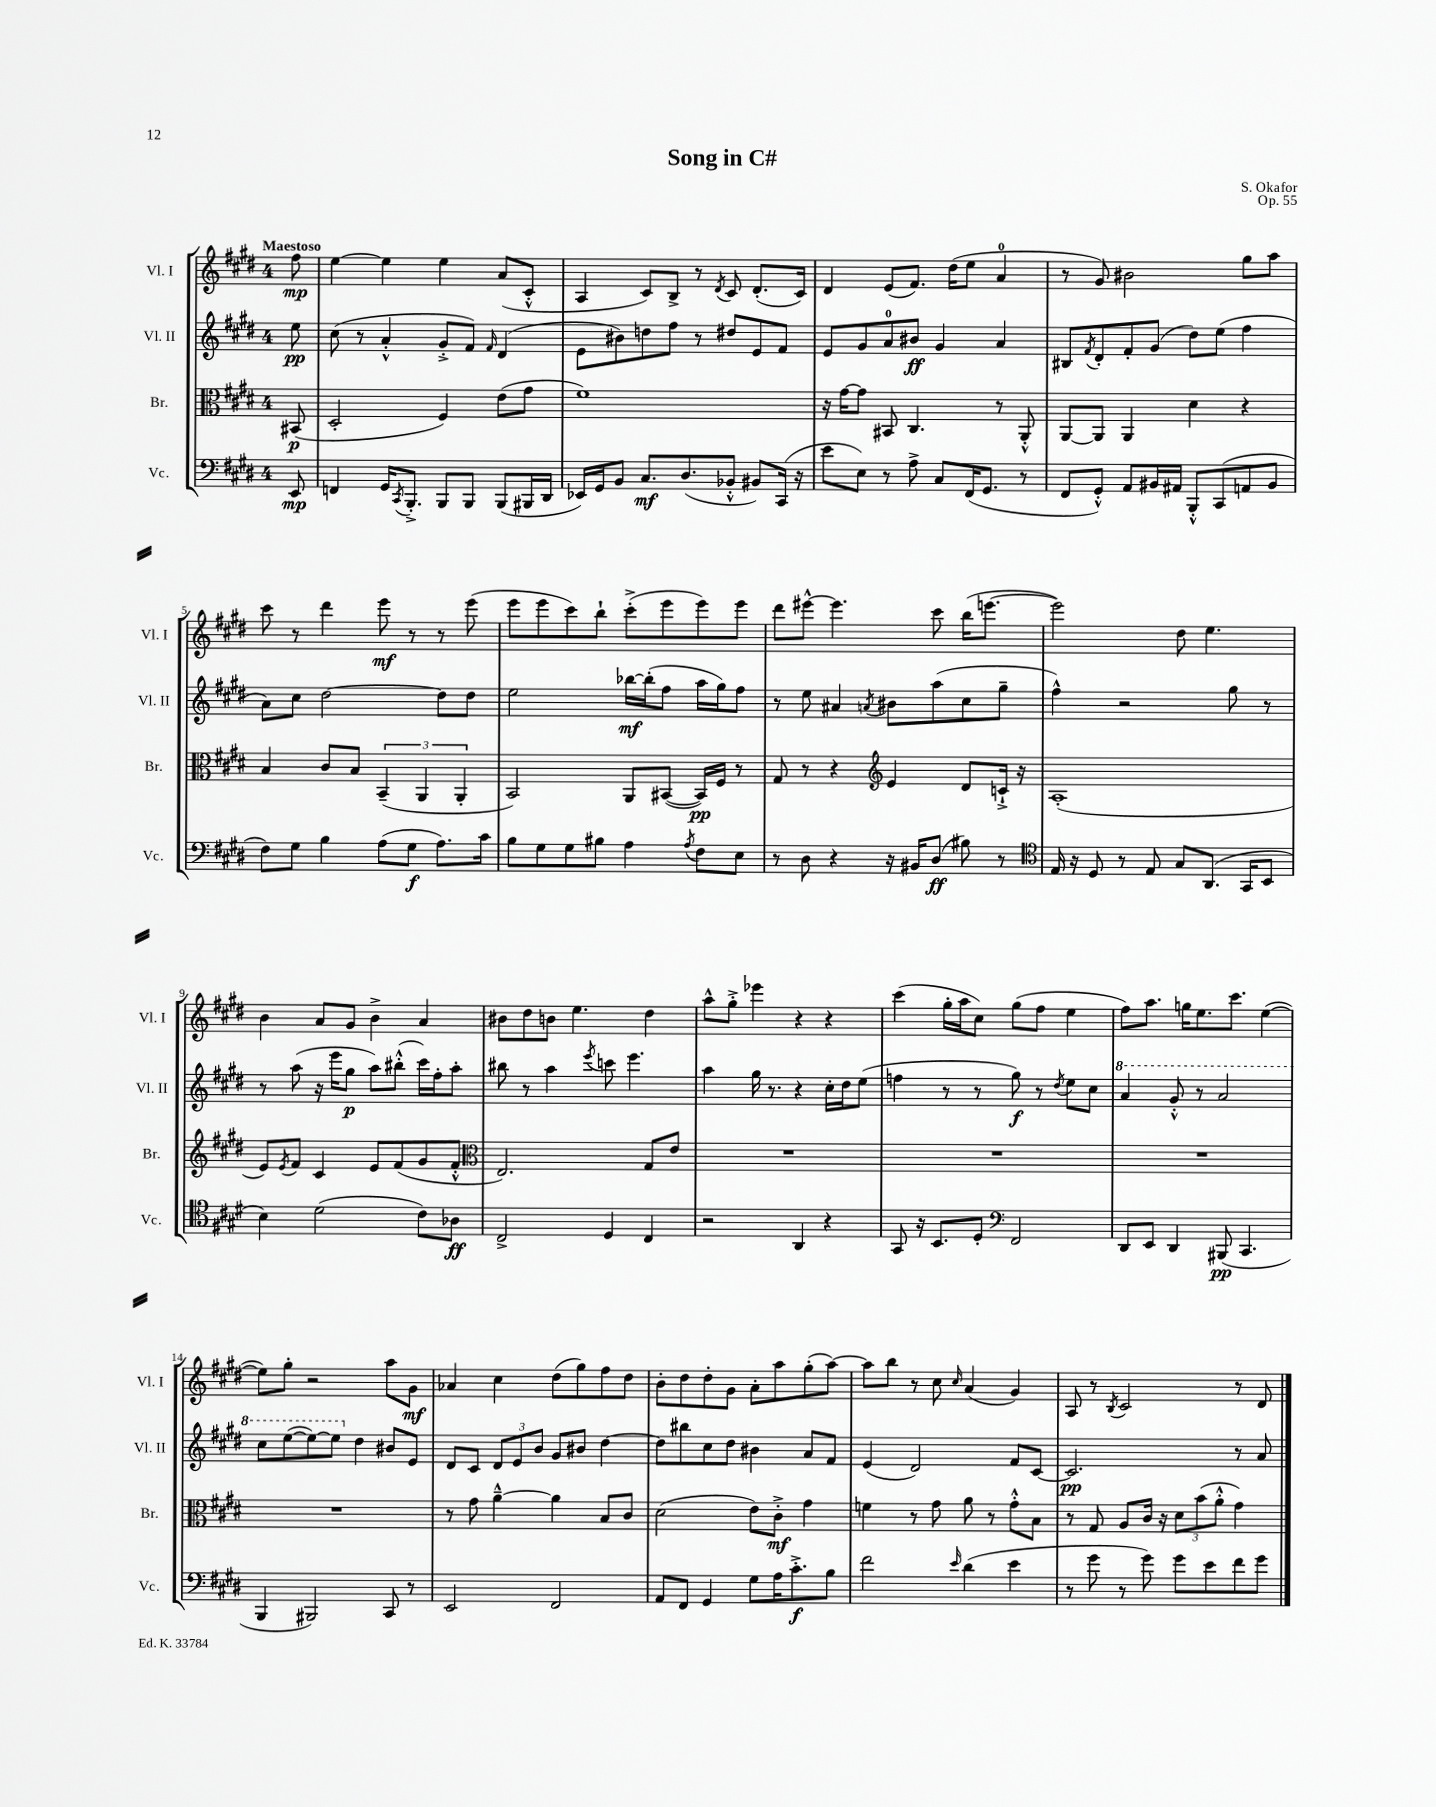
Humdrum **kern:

**kern	**dynam	**kern	**dynam	**kern	**dynam	**kern	**dynam
*part4	*part4	*part3	*part3	*part2	*part2	*part1	*part1
*staff4	*staff4	*staff3	*staff3	*staff2	*staff2	*staff1	*staff1
*I"Vc.	*	*I"Br.	*	*I"Vl. II	*	*I"Vl. I	*
*I'Vc.	*	*I'Br.	*	*I'Vl. II	*	*I'Vl. I	*
*clefF4	*	*clefC3	*	*clefG2	*	*clefG2	*
*k[f#c#g#d#]	*	*k[f#c#g#d#]	*	*k[f#c#g#d#]	*	*k[f#c#g#d#]	*
*M4/4	*	*M4/4	*	*M4/4	*	*M4/4	*
=	=	=	=	=	=	=	=
!	!	!	!	!	!	!LO:TX:a:B:t=Maestoso	!
8EE/	mp	(8BB#X/	p	8ee\	pp	8ff#\	mp
=1	=1	=1	=1	=1	=1	=1	=1
4FFn/	.	2D#'/	.	(8cc#\	.	[4ee\	.
.	.	.	.	8r	.	.	.
16GG#/KL	.	.	.	4a'^^/	.	4ee\]	.
8qCC#/	.	.	.	.	.	.	.
8.BBB'^/J	.	.	.	.	.	.	.
8BBB/L	.	4F#/)	.	8g#'^/L	.	4ee\	.
8BBB/J	.	.	.	8f#/J)	.	.	.
.	.	.	.	16qqf#/	.	.	.
(8BBB/L	.	(8e\L	.	(4d#/	.	(8a/L	.
16BBB#X/L	.	8g#\J	.	.	.	8c#'^^/J	.
16DD#/JJ	.	.	.	.	.	.	.
=2	=2	=2	=2	=2	=2	=2	=2
16EE-X/LL)	.	1f#)	.	8e\L	.	4A/	.
16GG#/J	.	.	.	.	.	.	.
8BB/J	.	.	.	8b#X\)	.	.	.
8.C#/L	mf	.	.	8ddn\	.	8c#/L)	.
.	.	.	.	8ff#\J	.	8B^/J	.
(8.D#/	.	.	.	.	.	.	.
.	.	.	.	8r	.	8r	.
.	.	.	.	.	.	8qd#/	.
8BB-X'^^/J	.	.	.	8dd#X/L	.	8c#/	.
8BB#X/L)	.	.	.	8e/	.	(8.d#'/L	.
(16CC#/Jk	.	.	.	8f#/J	.	.	.
16r	.	.	.	.	.	16c#/Jk)	.
=3	=3	=3	=3	=3	=3	=3	=3
8e\L	.	16r	.	8e/L	.	4d#/	.
.	.	[16g#\KL	.	.	.	.	.
8E\J)	.	8g#\J]	.	8g#/	.	.	.
8r	.	8BB#X/	.	8a/	.	(8e/L	.
8A^\	.	4.C#/	.	8b#X/J	ff	8.f#/J)	.
8C#/L	.	.	.	4g#/	.	.	.
.	.	.	.	.	.	(16dd#\KL	.
(16FF#/K	.	.	.	.	.	8ee\J	.
8.GG#/J	.	.	.	.	.	.	.
.	.	8r	.	4a/	.	4a/	.
8r	.	8AA'^^/	.	.	.	.	.
=4	=4	=4	=4	=4	=4	=4	=4
8FF#/L	.	[8AA/L	.	8B#X/L	.	8r	.
.	.	.	.	8qf#/	.	.	.
8GG#'^^/J)	.	8AA/J]	.	8d#'/	.	8g#/)	.
8AA/L	.	4AA/	.	8f#'/	.	2b#X\	.
16BB#X/L	.	.	.	(8g#/J	.	.	.
16AA#X/JJ	.	.	.	.	.	.	.
8BBB'^^/L	.	4d#\	.	8dd#\L)	.	.	.
(8CC#/	.	.	.	(8ee\J	.	.	.
8AAn/	.	4r	.	4ff#\	.	8gg#\L	.
8BB#/J	.	.	.	.	.	8aa\J	.
!!LO:LB:g=z
=5	=5	=5	=5	=5	=5	=5	=5
8F#\L)	.	4B/	.	8a\L)	.	8ccc#\	.
8G#\J	.	.	.	8cc#\J	.	8r	.
4B\	.	8c#/L	.	[2dd#\	.	4ddd#\	.
.	.	8B/J	.	.	.	.	.
(8A\L	.	(6BB~/	.	.	.	8eee\	mf
8G#\J	f	.	.	.	.	8r	.
.	.	6AA/	.	.	.	.	.
8.A\L)	.	.	.	8dd#\L]	.	8r	.
.	.	6AA'/	.	.	.	.	.
.	.	.	.	8dd#\J	.	(8eee\	.
16c#\Jk	.	.	.	.	.	.	.
=6	=6	=6	=6	=6	=6	=6	=6
8B\L	.	2BB/)	.	2ee\	.	8eee\L	.
8G#\	.	.	.	.	.	8eee\	.
8G#\	.	.	.	.	.	8ccc#\)	.
8B#X\J	.	.	.	.	.	8bb`\J	.
4A\	.	8AA/L	.	[16bb-X\LL	mf	(8ccc#'^\L	.
.	.	.	.	(16bb-'\J]	.	.	.
.	.	([8BB#X/J	.	8ff#\J	.	8eee\	.
8qA/	.	.	.	.	.	.	.
8F#\L	.	16BB#/LL])	pp	16aa\LL	.	8eee\)	.
.	.	16F#/JJ	.	16gg#\J)	.	.	.
8E\J	.	8r	.	8ff#\J	.	8eee\J	.
=7	=7	=7	=7	=7	=7	=7	=7
8r	.	8G#/	.	8r	.	8ddd#\L	.
8D#\	.	8r	.	8ee\	.	[8eee#X^^\J	.
4r	.	4r	.	4a#X/	.	4.eee#\]	.
*	*	*clefG2	*	*	*	*	*
.	.	.	.	8qan/	.	.	.
16r	.	4e/	.	8b#X\L	.	.	.
16BB#X/KL	.	.	.	.	.	.	.
(8D#/J	ff	.	.	(8aa\	.	8ccc#\	.
8B#X\)	.	8d#/L	.	8cc#\	.	(16bb\KL	.
.	.	.	.	.	.	[8.eeen\J	.
8r	.	16cn`^/Jk	.	8gg#~\J	.	.	.
.	.	16r	.	.	.	.	.
=8	=8	=8	=8	=8	=8	=8	=8
*clefC4	*	*	*	*	*	*	*
16E/	.	(1A'	.	4ff#^^\)	.	2eee\])	.
16r	.	.	.	.	.	.	.
8D#/	.	.	.	.	.	.	.
8r	.	.	.	2r	.	.	.
8E/	.	.	.	.	.	.	.
8G#/L	.	.	.	.	.	8dd#\	.
(8.AA/J	.	.	.	.	.	4.ee\	.
.	.	.	.	8gg#\	.	.	.
16GG#/KL	.	.	.	.	.	.	.
8BB/J	.	.	.	8r	.	.	.
!!LO:LB:g=z
=9	=9	=9	=9	=9	=9	=9	=9
4B\)	.	8e/L)	.	8r	.	4b\	.
.	.	8qe/	.	.	.	.	.
.	.	8f#/J	.	(8aa\	.	.	.
(2d#\	.	4c#/	.	16r	.	8a/L	.
.	.	.	.	16eee\KL	.	.	.
.	.	.	.	8gg#\J	p	8g#/J	.
.	.	8e/L	.	8aa\L)	.	4b^\	.
.	.	(8f#/	.	(8bb#X'^^\J	.	.	.
8c#\L)	.	8g#/	.	16ccc#\LL)	.	4a/	.
.	.	.	.	16ff#'\J	.	.	.
8A-X\J	ff	8f#'^^/J	.	8aa'\J	.	.	.
=10	=10	=10	=10	=10	=10	=10	=10
*	*	*clefC3	*	*	*	*	*
2C#^/	.	2.E/)	.	8bb#X\	.	8b#X\L	.
.	.	.	.	8r	.	8dd#\	.
.	.	.	.	4aa\	.	8bn\J	.
.	.	.	.	.	.	4.ee\	.
.	.	.	.	8qeee/	.	.	.
4D#/	.	.	.	8cccn\	.	.	.
.	.	.	.	4.eee\	.	.	.
4C#/	.	8G#/L	.	.	.	4dd#\	.
.	.	8e/J	.	.	.	.	.
=11	=11	=11	=11	=11	=11	=11	=11
2r	.	1r	.	4aa\	.	8aa^^\L	.
.	.	.	.	.	.	8gg#'^\J	.
.	.	.	.	16gg#\	.	4eee-X\	.
.	.	.	.	8.r	.	.	.
4AA/	.	.	.	4r	.	4r	.
4r	.	.	.	16cc#'\LL	.	4r	.
.	.	.	.	16dd#\J	.	.	.
.	.	.	.	(8ee\J	.	.	.
=12	=12	=12	=12	=12	=12	=12	=12
8GG#/	.	1r	.	4ffn\	.	(4ccc#\	.
16r	.	.	.	.	.	.	.
8.BB/L	.	.	.	.	.	.	.
.	.	.	.	8r	.	16gg#'\LL	.
.	.	.	.	.	.	16aa\J	.
8D#'/J	.	.	.	8r	.	8cc#\J)	.
*clefF4	*	*	*	*	*	*	*
2FF#/	.	.	.	8gg#\)	f	(8gg#\L	.
.	.	.	.	8r	.	8ff#\J	.
.	.	.	.	8qdd#/	.	.	.
.	.	.	.	8ee\L	.	4ee\	.
.	.	.	.	8cc#\J	.	.	.
=13	=13	=13	=13	=13	=13	=13	=13
*	*	*	*	*8va	*	*	*
8DD#/L	.	1r	.	4aa/	.	8ff#\L)	.
8EE/J	.	.	.	.	.	8.aa\J	.
4DD#/	.	.	.	8gg#'^^/	.	.	.
.	.	.	.	.	.	16ggn\KL	.
.	.	.	.	8r	.	8.ee\	.
(8BBB#X/	pp	.	.	2aa/	.	.	.
.	.	.	.	.	.	8.ccc#\J	.
4.CC#/	.	.	.	.	.	.	.
.	.	.	.	.	.	([4ee\	.
!!LO:LB:g=z
=14	=14	=14	=14	=14	=14	=14	=14
4BBB/	.	1r	.	8ccc#\L	.	8ee\L])	.
.	.	.	.	([8eee\	.	8gg#'\J	.
2BBB#X/)	.	.	.	8eee\_)	.	2r	.
.	.	.	.	8eee\J]	.	.	.
*	*	*	*	*X8va	*	*	*
.	.	.	.	4dd#\	.	.	.
8CC#/	.	.	.	8b#X/L	.	8aa\L	.
8r	.	.	.	8e/J	.	8g#\J	mf
=15	=15	=15	=15	=15	=15	=15	=15
2EE/	.	8r	.	8d#/L	.	4a-X/	.
.	.	8g#\	.	8c#/J	.	.	.
.	.	[4a~^^\	.	12d#/L	.	4cc#\	.
.	.	.	.	12e/	.	.	.
.	.	.	.	12b/J	.	.	.
2FF#/	.	4a\]	.	8g#/L	.	(8dd#\L	.
.	.	.	.	8b#X/J	.	8gg#\)	.
.	.	8B/L	.	[4dd#\	.	8ff#\	.
.	.	8c#/J	.	.	.	8dd#\J	.
=16	=16	=16	=16	=16	=16	=16	=16
8AA/L	.	(2d#\	.	8dd#\L]	.	8b'\L	.
8FF#/J	.	.	.	8bb#X\	.	8dd#\	.
4GG#/	.	.	.	8cc#\	.	8dd#'\	.
.	.	.	.	8dd#\J	.	8g#\J	.
8G#\L	.	8e\L)	.	4b#X\	.	8a'\L	.
16A\K	.	8c#'^\J	mf	.	.	8aa\	.
8.c#'^\	f	.	.	.	.	.	.
.	.	4g#\	.	8a/L	.	(8gg#'\	.
8B\J	.	.	.	8f#/J	.	[8aa\J)	.
=17	=17	=17	=17	=17	=17	=17	=17
2f#\	.	4fn\	.	(4e/	.	8aa\L]	.
.	.	.	.	.	.	8bb\J	.
.	.	8r	.	2d#/)	.	8r	.
.	.	8g#\	.	.	.	8cc#\	.
16qqe/	.	.	.	.	.	16qqcc#/	.
(4d#\	.	8a\	.	.	.	(4a/	.
.	.	8r	.	.	.	.	.
4e\	.	8g#'^^\L	.	8f#/L	.	4g#/)	.
.	.	8B\J	.	[8c#/J	.	.	.
=18	=18	=18	=18	=18	=18	=18	=18
8r	.	8r	.	2.c#/]	pp	8A/	.
8g#\	.	8G#/	.	.	.	8r	.
.	.	.	.	.	.	8qB/	.
8r	.	8A/L	.	.	.	2c#/	.
8g#\)	.	16c#/Jk	.	.	.	.	.
.	.	16r	.	.	.	.	.
8g#\L	.	12d#\L	.	.	.	.	.
.	.	(12b\	.	.	.	.	.
8e\	.	.	.	.	.	.	.
.	.	12a'^^\J	.	.	.	.	.
8f#\	.	4g#\)	.	8r	.	8r	.
8g#\J	.	.	.	8a/	.	8d#/	.
==	==	==	==	==	==	==	==
*-	*-	*-	*-	*-	*-	*-	*-
